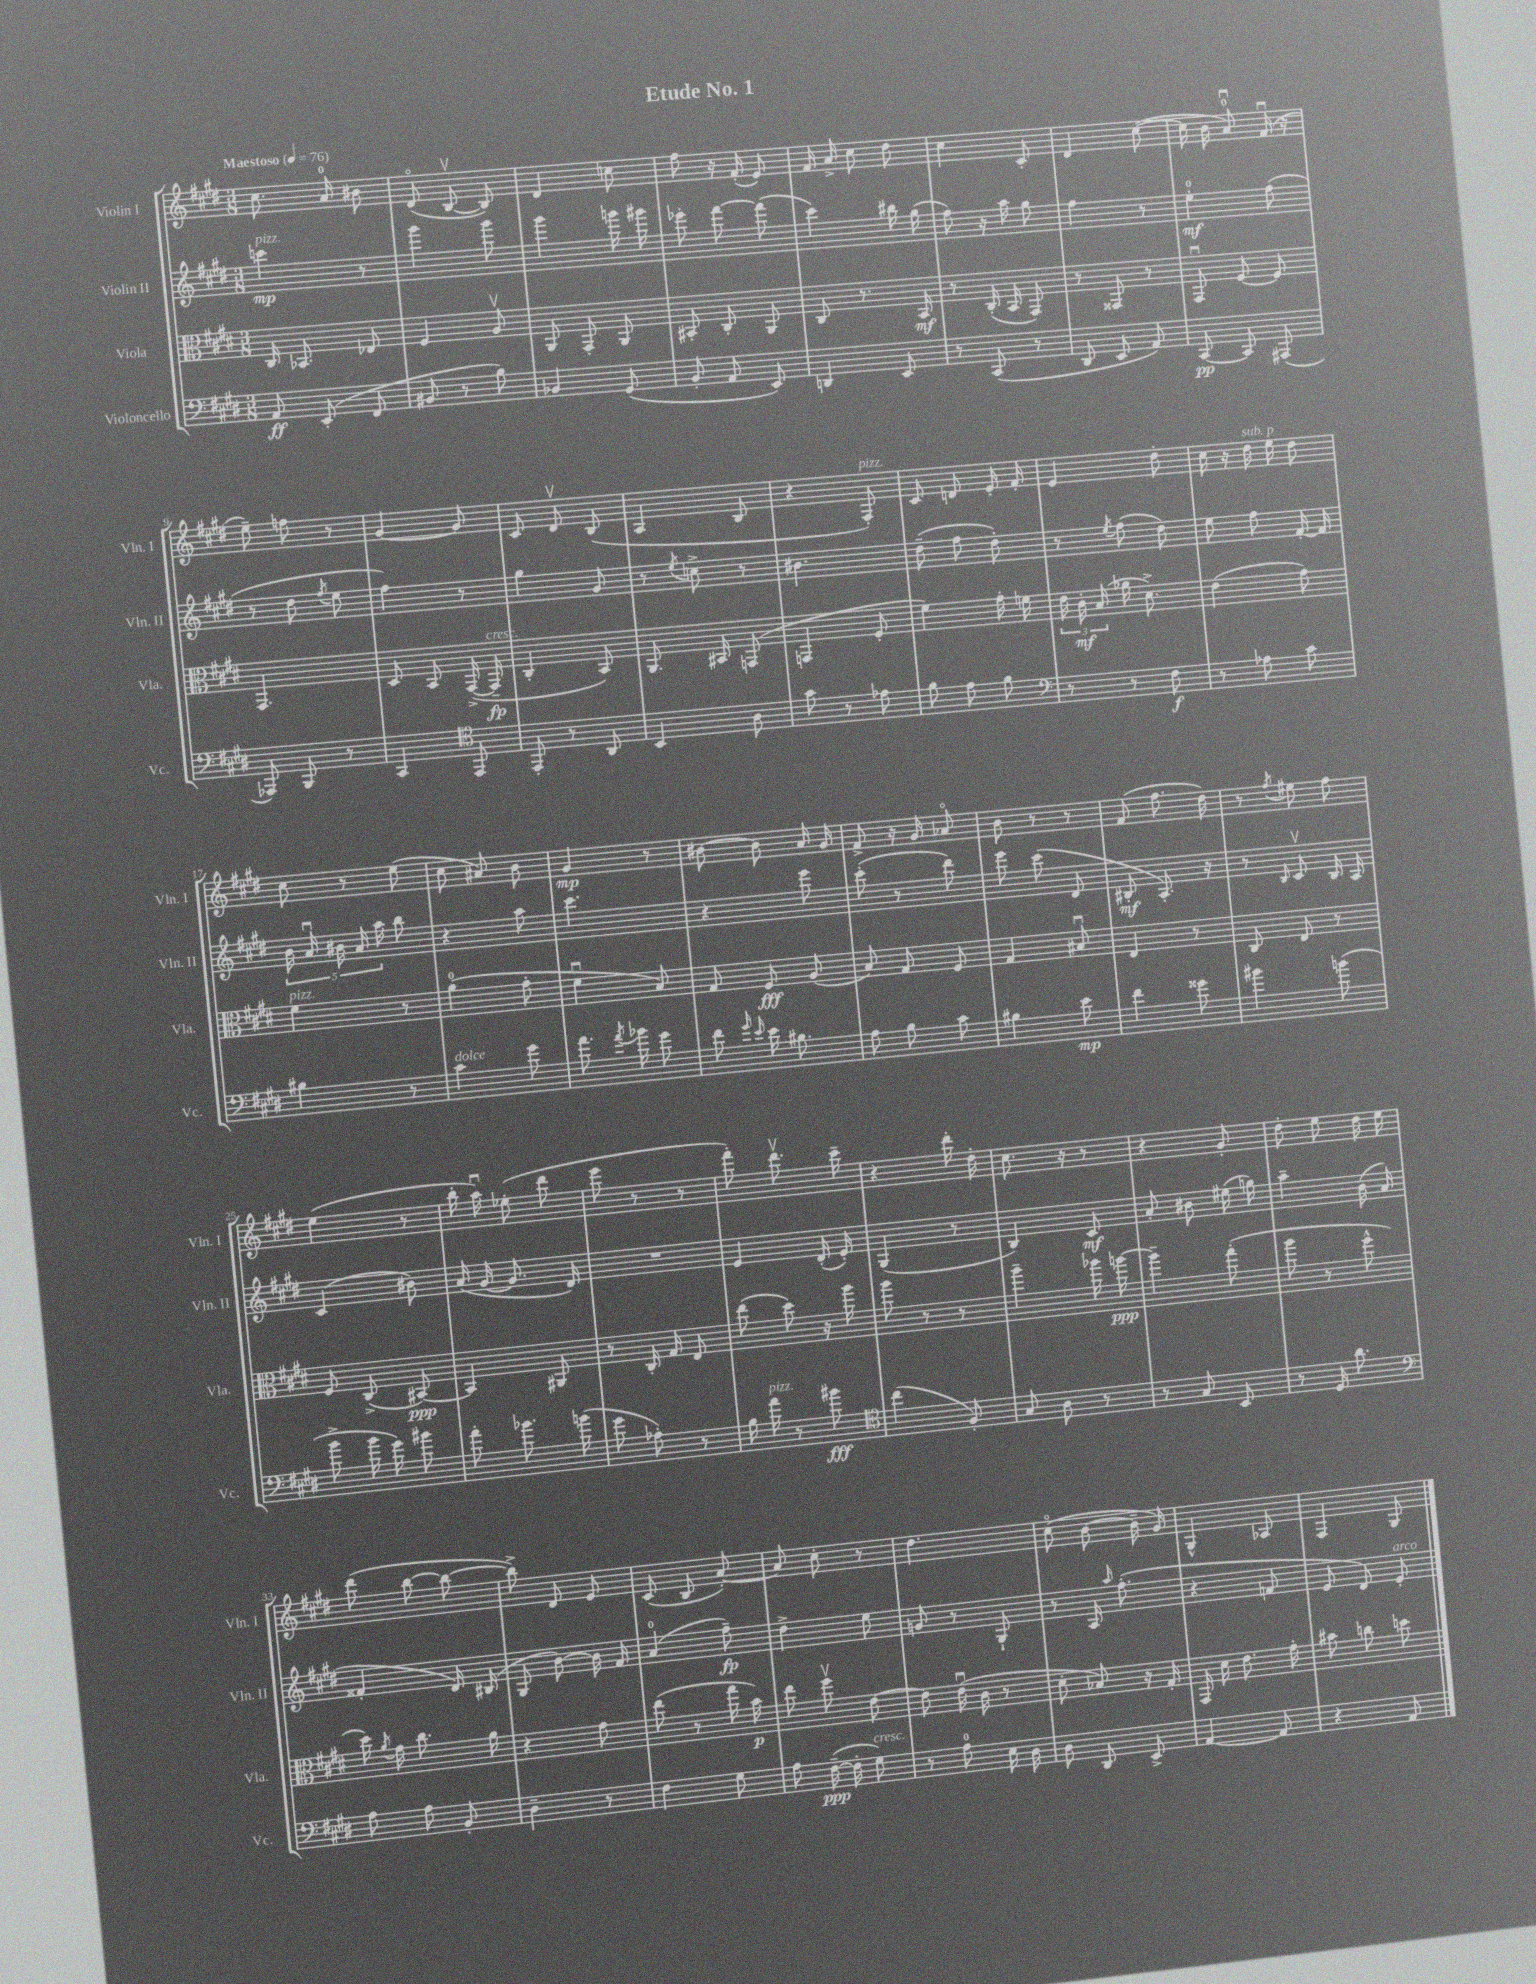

**kern	**kern	**kern	**kern
*staff4	*staff3	*staff2	*staff1
*clefF4	*clefC3	*clefG2	*clefG2
*k[f#c#g#d#]	*k[f#c#g#d#]	*k[f#c#g#d#]	*k[f#c#g#d#]
*M3/8	*M3/8	*M3/8	*M3/8
*MM76	*MM76	*MM76	*MM76
8AA/	16C#/	4ccc\	8.cc#\
.	8.BB-/	.	.
(8EE'/	.	.	.
.	.	.	16a/
8FF#/	8E-/	8r	8b#\
=	=	=	=
8BB#/	4F#/	4ggg#\	(8d#o/
8r	.	.	[8Bv/
8B\)	8Av/	8ggg#\	8B/])
=	=	=	=
4BB-/	8AA/	4ggg#\	4d#/
.	8GG#'/	.	.
(8GG#/	8AA/	16ggg\	8cc\
.	.	16ggg#\	.
=	=	=	=
8BB'/	8BB#'/	8eee-'\	8ff#\
8AA/	8C#'/	[8fff#\	16r
.	.	.	(16f#'/
8EE/)	8AA/	(8fff#\]	8e/)
=	=	=	=
4DD/	8C#/	4ccc#\)	16f#/
.	.	.	16a^/
.	8.r	.	8cc#\
8EE/	.	16bb#\	8dd#\
.	16BB/	(16gg#\	.
=	=	=	=
8r	8r	8ff#\)	4cc#\
(8CC#/	(16C#'/	16r	.
.	16BB/	16aa\	.
8r	8GG#/)	8gg#\	8c#'/
=	=	=	=
8DD#/	8r	4ff#\	4d#/
8EE/	8GG##/	.	.
8AA/)	8r	8r	([8cc#\
=	=	=	=
[8CC#/	8GG#u/	4ee'\	16cc#\]
.	.	.	16b\
8CC#/]	[8F#/	.	8au/)
(8AAA#/	8F#/]	(8ff#\	(16f#u/
.	.	.	16r
=	=	=	=
8AAA-/)	4.GG#/	8r	8ee~\)
8BBB/	.	8dd#\	8ff\
.	.	8qff#/	.
8r	.	8ee\	8r
=	=	=	=
4CC#/	8D#/	4ff#\)	[4g#/
.	8BB/	.	.
*clefC4	*	*	*
8EE/	([16GG#^/	8r	8g#/]
.	16GG#~/]	.	.
=	=	=	=
8EE'/	4C#'/	4gg#\	8c#/
8r	.	.	8d#v/
8AA/	8BB/)	8g#/	(8B/
=	=	=	=
4BB/	8.AA/	8r	4A/
.	.	8qee/	.
.	.	8cc^\	.
.	16BB#/	.	.
8A\	(8GG/	8r	8B/
=	=	=	=
8g#\	4GG/	4.b#\	4r
8r	.	.	.
8e-\	8F#'/	.	8F#'/)
=	=	=	=
8f#\	4f#\)	(8dd#~\	8c#/
8e\	.	8ff#\	8d/
8f#\	16g#'\	8dd#'\)	16e'/
.	16f\	.	16f#'/
=	=	=	=
*clefF4	*	*	*
8r	24e\	8r	4e/
.	24c#'\	.	.
.	(24B/	.	.
.	.	8qee/	.
8r	16a-\	(8ff#\	.
.	8.d#^\)	.	.
8F#\	.	8dd#\)	8dd#'\
=	=	=	=
8r	(4e\	8ee\	16cc#\
.	.	.	16r
8A-\	.	8ff#\	16dd#\
.	.	.	16ee\
8c#\	8g#\)	[16f#'/	8dd#\
.	.	16f#/]	.
=	=	=	=
4B#\	4f#\	20b\	8cc#\
.	.	20au/	.
.	.	20b#\	.
.	.	.	8r
.	.	20a/	.
.	.	20aa\	.
8r	8r	8bb\	(8ee\
=	=	=	=
4c#\	(4a\	4r	8cc#\
.	.	.	8a#/)
8g#\	8g#'\	8aa\	8b\
=	=	=	=
8.a\	4f#u\	4.ccc#\	4g#/
8qa/	.	.	.
16b-\	.	.	.
8g#\	8B/)	.	8r
=	=	=	=
8f#\	8G#/	4r	[8b#\
16qqg#/	.	.	.
16qqe/	.	.	.
16e\	8F#/	.	8b#\]
8.B#\	.	.	.
.	(8A/	8eee\	16a/
.	.	.	16g#/
=	=	=	=
8A\	8B/)	(8ccc#'\	8f#^/
8B\	8G#/	8r	16r
.	.	.	16g#/
8c#\	8F#/	8ddd#\)	8a-o/
=	=	=	=
4B#\	4G#/	8eee\	8b\
.	.	(8ccc#\	8r
8e\	8B#u/	8d#/	8r
=	=	=	=
4f#\	4E/	8B#'/	(8f#/
.	.	8.A'/)	8.ff#\
8g##\	8r	.	.
.	.	16r	16dd#\)
=	=	=	=
4b#\	8C#/	8r	8r
.	.	16qqB/	8qff#/
.	8E/	8c#v/	8ee#\
(8b\	8r	16B/	8ff#\
.	.	16A/	.
=	=	=	=
8b^\	8F#/	(4c#/	(4ee\
16b\	(8C#^/	.	.
16g#\)	.	.	.
8b#\	[8BB#/)	8b#\)	8r
=	=	=	=
8a'\	4BB#/]	(16a/	16bb'\
.	.	[16g#/	16aau\)
8.b-\	.	8.g#/]	(8ee-'\
.	8AA#/	.	8ddd#\
(16b\	.	16d#/)	.
=	=	=	=
8g#\	8r	4.r	8eee\
8A-'\)	16C#'/	.	8r
.	16G#/	.	.
8r	8E/	.	8r
=	=	=	=
16B\	(8ee\	4e/	8fff#'\)
16a\	.	.	.
8r	8dd#\)	.	8.ddd#v\
8b#\	16r	(16d#'/	.
.	16aa\	16e'/)	16ccc#~\
=	=	=	=
*clefC4	*	*	*
(4cc#\	8aa\	(4G#/	4r
.	8r	.	.
8F#'/)	8r	8r	16ddd#'\
.	.	.	16dd#'\
=	=	=	=
8G#/	4aa~\	4B/)	8.cc#\
8A\	.	.	.
.	.	.	16r
8r	16aa-\	8c#/	8r
.	[16aa\	.	.
=	=	=	=
8r	4aa~\]	8a'/	4r
8G#/	.	8b#\	.
8BB/	(8gg#'\	(16ee#\	8g#'/
.	.	16gg\)	.
=	=	=	=
8r	8aa\	4aa~\	8dd#'\
16D#/	8r	.	8ee\
8.a\	.	.	.
.	8ff#^^\	(16b\	16dd#\
.	.	16a/	16ee\
=	=	=	=
*clefF4	*	*	*
8A\	16dd#\)	4f##'/	(8ddd#\
.	8qa/	.	.
.	16g#\	.	.
8A\	8.cc#\	.	[8bb\
8BB'/	.	16d#/)	8bb\_
.	16a\	(16B#/	.
=	=	=	=
4D#~\	4r	8G#/	8bb^\])
.	.	[8b\)	8d#/
8r	8g#\	16b\]	8e/
.	.	16f#/	.
=	=	=	=
4F#\	(8ee\	(4a/	(8c#/
.	8r	.	8B/
8G#\	16gg#\	8ff#~\)	[8a'/)
.	16b\)	.	.
=	=	=	=
8A\	8ee\	4dd#^\	8a/]
([16F#~\	8ff#v\	.	8cc#'\
16F#'\]	.	.	.
8G#\)	[8e\	8ee\	8r
=	=	=	=
8r	8e\]	8g/	4.dd#\
8A\	(16eu\	8r	.
.	16c#\	.	.
16E\	8r	8G#`/	.
16D#\	.	.	.
=	=	=	=
8D#\	8d#'\	8r	(8cc#o\
8DD#/	8B-/)	16A/	[8b\
.	.	16qqaa/	.
.	.	(8.ff#'\	.
8EE^/	16r	.	16b~\]
.	16G#'/	.	16g#/)
=	=	=	=
[4AA/	16GG#/	4r	4G#^^/
.	16d#\	.	.
.	8.e\	.	.
8AA/]	.	8f/	8A-/
.	16g#'\	.	.
=	=	=	=
4r	8b#\	8e/	4F#/
.	8cc\	8d#/)	.
8AA/	8dd\	8e'/	8G#/
==	==	==	==
*-	*-	*-	*-
